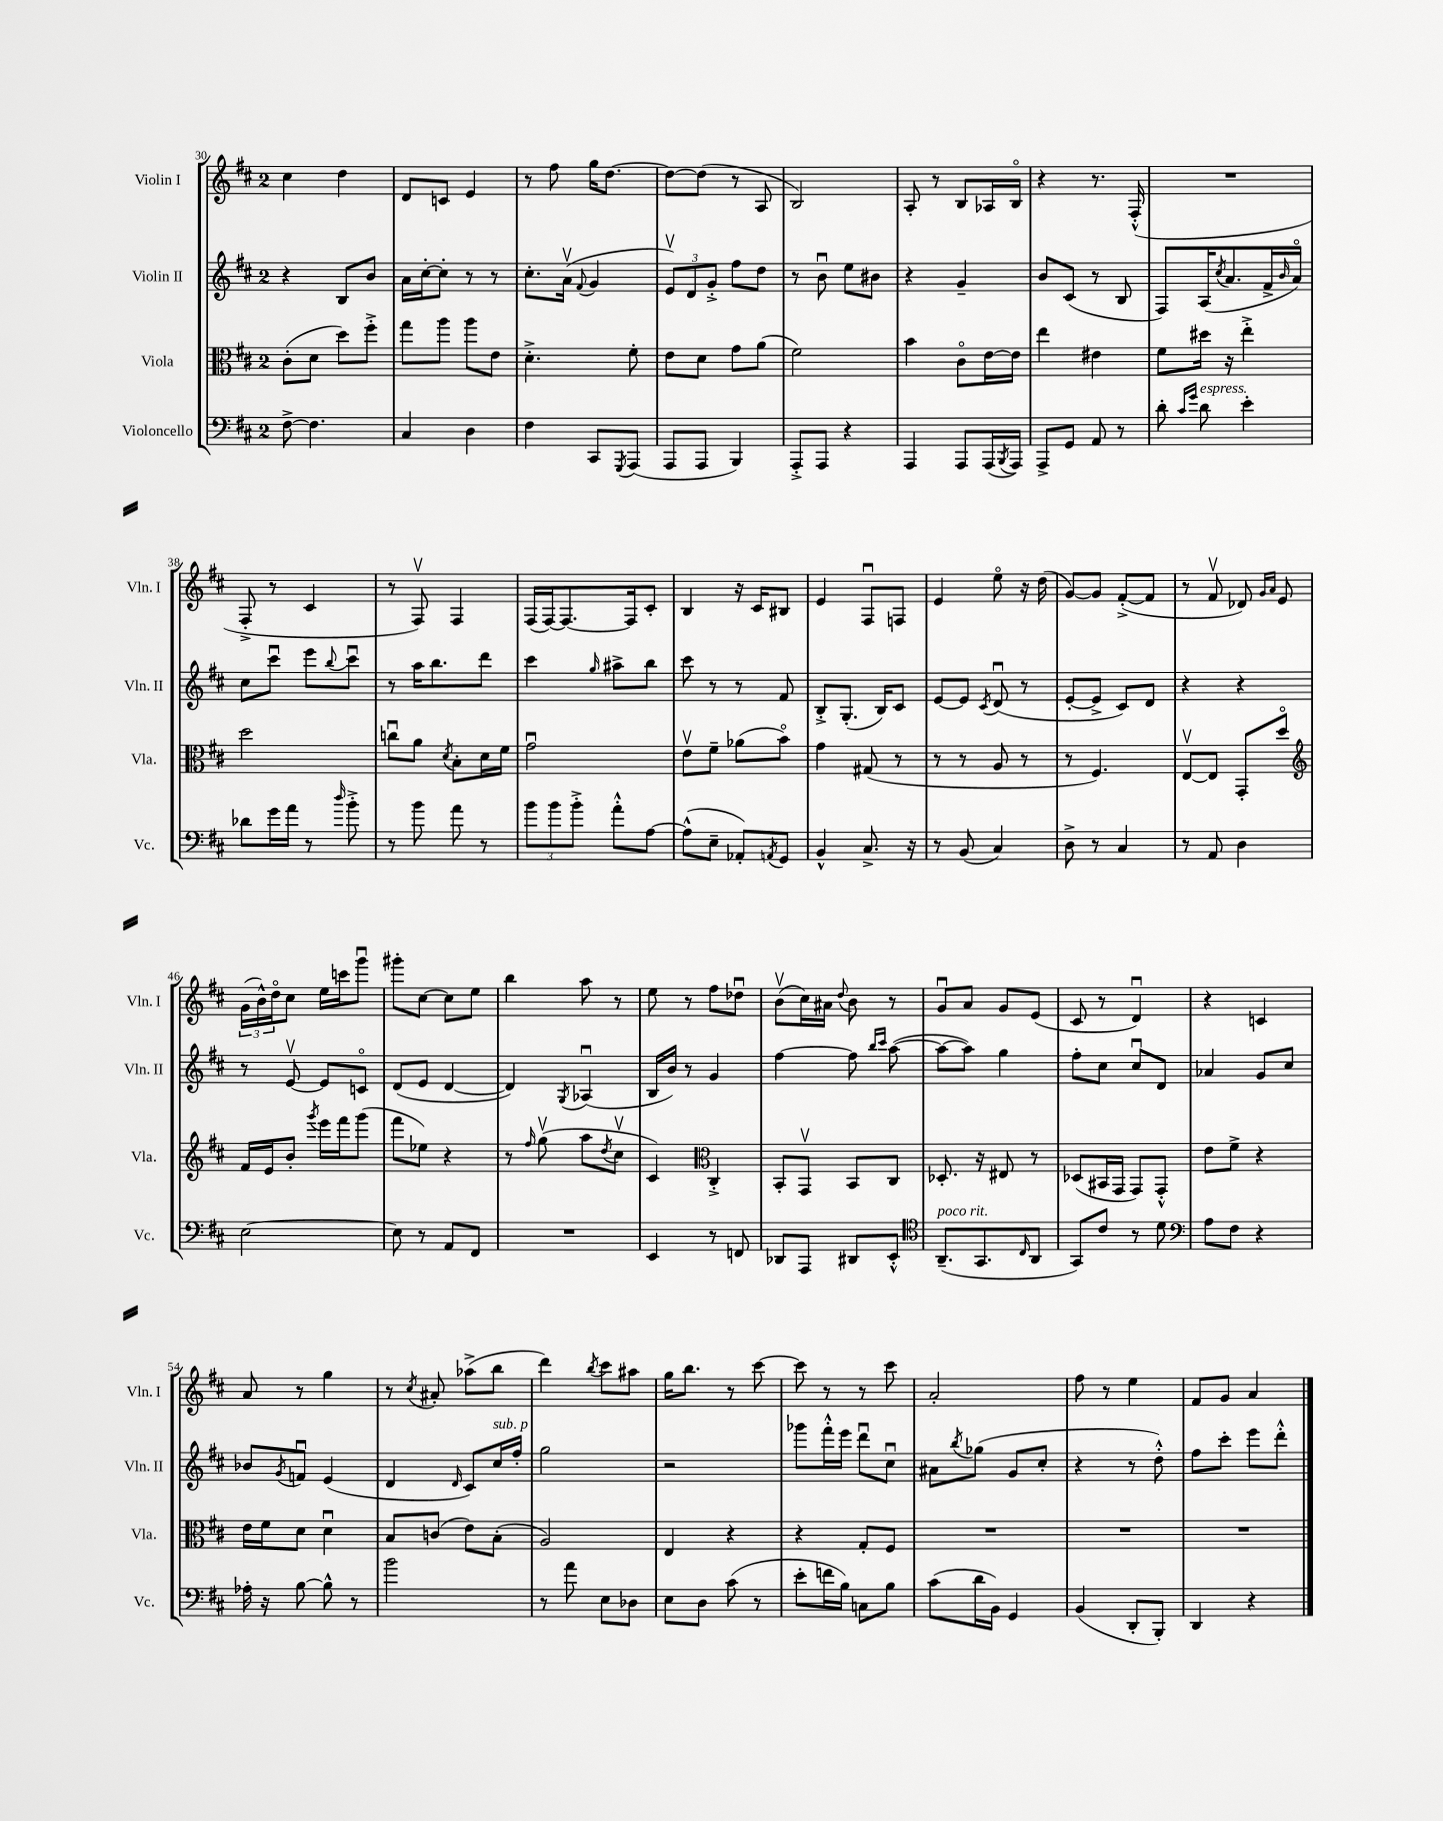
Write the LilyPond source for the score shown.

<<
\new StaffGroup <<
\new Staff = "s0" \with { instrumentName = "Violin I" shortInstrumentName = "Vln. I" } {
    \clef treble \key d \major \once \override Staff.TimeSignature.style = #'single-digit \time 2/4
    cis''4 d''4 |
    d'8 c'8 e'4 |
    r8 fis''8 g''16 d''8.~ |
    d''8~ d''8( r8 a8 |
    b2) |
    a8-. r8 b8 aes16 b16\flageolet |
    r4 r8. fis16-.-^( |
    R2 |
    fis8-.-> r8 cis'4 |
    r8 fis8\upbow) fis4 |
    fis16( fis16~) fis8.~ fis16 cis'8-. |
    b4 r16 cis'16 bis8 |
    e'4 fis8\downbow f8 |
    e'4 e''8\flageolet r16 d''16( |
    g'8~) g'8 fis'8~-.->( fis'8 |
    r8 fis'8\upbow des'8) \grace { g'16 a'16 } e'8 |
    \tuplet 3/2 { g'16( b'16-^) d''16\flageolet } cis''8 e''16 c'''16 g'''8\downbow |
    gis'''8-. cis''8~ cis''8 e''8 |
    b''4 a''8 r8 |
    e''8 r8 fis''8 des''8\downbow |
    b'8\upbow( cis''16) ais'16 \appoggiatura { d''8 } b'8 r8 |
    g'8\downbow a'8 g'8 e'8( |
    cis'8 r8 d'4\downbow) |
    r4 c'4 |
    a'8 r8 g''4 |
    r8 \acciaccatura { cis''8 } ais'8-. aes''8->( b''8 |
    d'''4) \acciaccatura { b''8 } cis'''8 ais''8 |
    g''16 b''8. r8 cis'''8~ |
    cis'''8 r8 r8 cis'''8 |
    a'2-. |
    fis''8 r8 e''4 |
    fis'8 g'8 a'4 \bar "|." |
}
\new Staff = "s1" \with { instrumentName = "Violin II" shortInstrumentName = "Vln. II" } {
    \clef treble \key d \major \once \override Staff.TimeSignature.style = #'single-digit \time 2/4
    r4 b8 b'8 |
    a'16 cis''16~-. cis''8-. r8 r8 |
    cis''8.-. a'16\upbow( \appoggiatura { fis'8 } g'4 |
    \tuplet 3/2 { e'8\upbow) d'8 g'8-.-> } fis''8 d''8 |
    r8 b'8\downbow e''8 bis'8 |
    r4 g'4-- |
    b'8 cis'8( r8 b8 |
    fis8) a16( \acciaccatura { cis''8 } a'8. fis'16-> \grace { b'16 } a'16\flageolet) |
    cis''8 cis'''8\downbow e'''8 \appoggiatura { b''8 } cis'''8\downbow |
    r8 a''16 b''8. d'''8 |
    cis'''4 \grace { g''16 } ais''8-> b''8 |
    cis'''8 r8 r8 fis'8 |
    b8-.-> g8.-.( b16) cis'8 |
    e'8~ e'8 \acciaccatura { cis'8 } d'8\downbow( r8 |
    e'8~-. e'8-> cis'8) d'8 |
    r4 r4 |
    r8 e'8~\upbow e'8 c'8\flageolet |
    d'8( e'8 d'4~ |
    d'4) \acciaccatura { g8 } aes4\downbow( |
    b16 b'16) r8 g'4 |
    fis''4~ fis''8 \grace { b''16 cis'''16 } a''8~( |
    a''8~ a''8) g''4 |
    fis''8-. cis''8 cis''8\downbow d'8 |
    aes'4 g'8 cis''8 |
    bes'8 \acciaccatura { g'8 } f'8\downbow e'4( |
    d'4 \grace { d'16 } cis'8) cis''16^\markup { \italic "sub. p" } fis''16-. |
    g''2 |
    r2 |
    ges'''8 fis'''16-.-^ e'''16 d'''8\downbow cis''8\downbow |
    ais'8 \acciaccatura { b''8 } ges''8( g'8 cis''8-. |
    r4 r8 d''8-.-^) |
    fis''8 cis'''8-. e'''8 d'''8-.-^ \bar "|." |
}
\new Staff = "s2" \with { instrumentName = "Viola" shortInstrumentName = "Vla." } {
    \clef alto \key d \major \once \override Staff.TimeSignature.style = #'single-digit \time 2/4
    cis'8-.( d'8 d''8) fis''8-.-> |
    g''8 a''8 a''8 e'8 |
    d'4.-.-> fis'8-. |
    e'8 d'8 g'8 a'8( |
    fis'2) |
    b'4 cis'8\flageolet e'16~ e'16 |
    e''4 eis'4 |
    fis'8 dis''16 r16 e''4-.-> |
    d''2 |
    c''8\downbow a'8 \acciaccatura { d'8 } b8-. d'16 fis'16 |
    g'2\downbow |
    e'8\upbow fis'8-- aes'8( b'8\flageolet) |
    g'4 gis8( r8 |
    r8 r8 a8 r8 |
    r8 fis4.) |
    e8~\upbow e8 g,8-. d''8\flageolet |
    \clef treble fis'16 e'16 b'8-. \acciaccatura { g'''8 } e'''16 fis'''16 g'''8( |
    fis'''8 ees''8) r4 |
    r8 \grace { fis''16 } g''8\upbow( a''8 \acciaccatura { d''8 } cis''8\upbow |
    cis'4) \clef alto cis4-.-> |
    b,8-. g,8\upbow b,8 cis8 |
    des8.-. r16 eis8 r8 |
    des8( bis,16 g,16 g,8) g,8-.-^ |
    e'8 fis'8-> r4 |
    e'16 fis'16 d'8 d'4\downbow |
    b8 c'8( e'8) b8-.( |
    a2) |
    e4 r4 |
    r4 g8-. fis8 |
    R2 |
    R2 |
    R2 \bar "|." |
}
\new Staff = "s3" \with { instrumentName = "Violoncello" shortInstrumentName = "Vc." } {
    \clef bass \key d \major \once \override Staff.TimeSignature.style = #'single-digit \time 2/4
    fis8~-> fis4. |
    cis4 d4 |
    fis4 cis,8 \acciaccatura { g,,8 } a,,8( |
    a,,8 a,,8 b,,4) |
    a,,8-.-> a,,8 r4 |
    a,,4 a,,8 a,,16( \acciaccatura { b,,8 } a,,16) |
    a,,8-> g,8 a,8 r8 |
    d'8-. \grace { cis'16 g'16 } d'8^\markup { \italic "espress." } e'4-. |
    des'8 g'16 a'16 r8 \grace { d''16 } b'8-.-> |
    r8 b'8 a'8 r8 |
    \tuplet 3/2 { b'8 b'8 b'8-.-> } a'8-.-^ a8~ |
    a8-^( e8-- aes,8-.) \acciaccatura { a,8 } g,8 |
    b,4-^ cis8.-> r16 |
    r8 b,8( cis4) |
    d8-> r8 cis4 |
    r8 a,8 d4 |
    e2~ |
    e8 r8 a,8 fis,8 |
    R2 |
    e,4 r8 f,8 |
    des,8 a,,8 dis,8 e,8-.-^ |
    \clef tenor a,8.--^\markup { \italic "poco rit." }( g,8. \grace { cis16 } a,8 |
    g,8) cis'8 r8 d'8 |
    \clef bass a8 fis8 r4 |
    aes16-. r16 b8~ b8-^ r8 |
    b'2 |
    r8 a'8 e8 des8 |
    e8 d8 cis'8( r8 |
    e'8-. f'16 b16) c8 b8 |
    cis'8( d'16 b,16) g,4 |
    b,4( d,8-. b,,8-.) |
    d,4 r4 \bar "|." |
}
>>
>>
\layout { \context { \Score currentBarNumber = #30 } }
